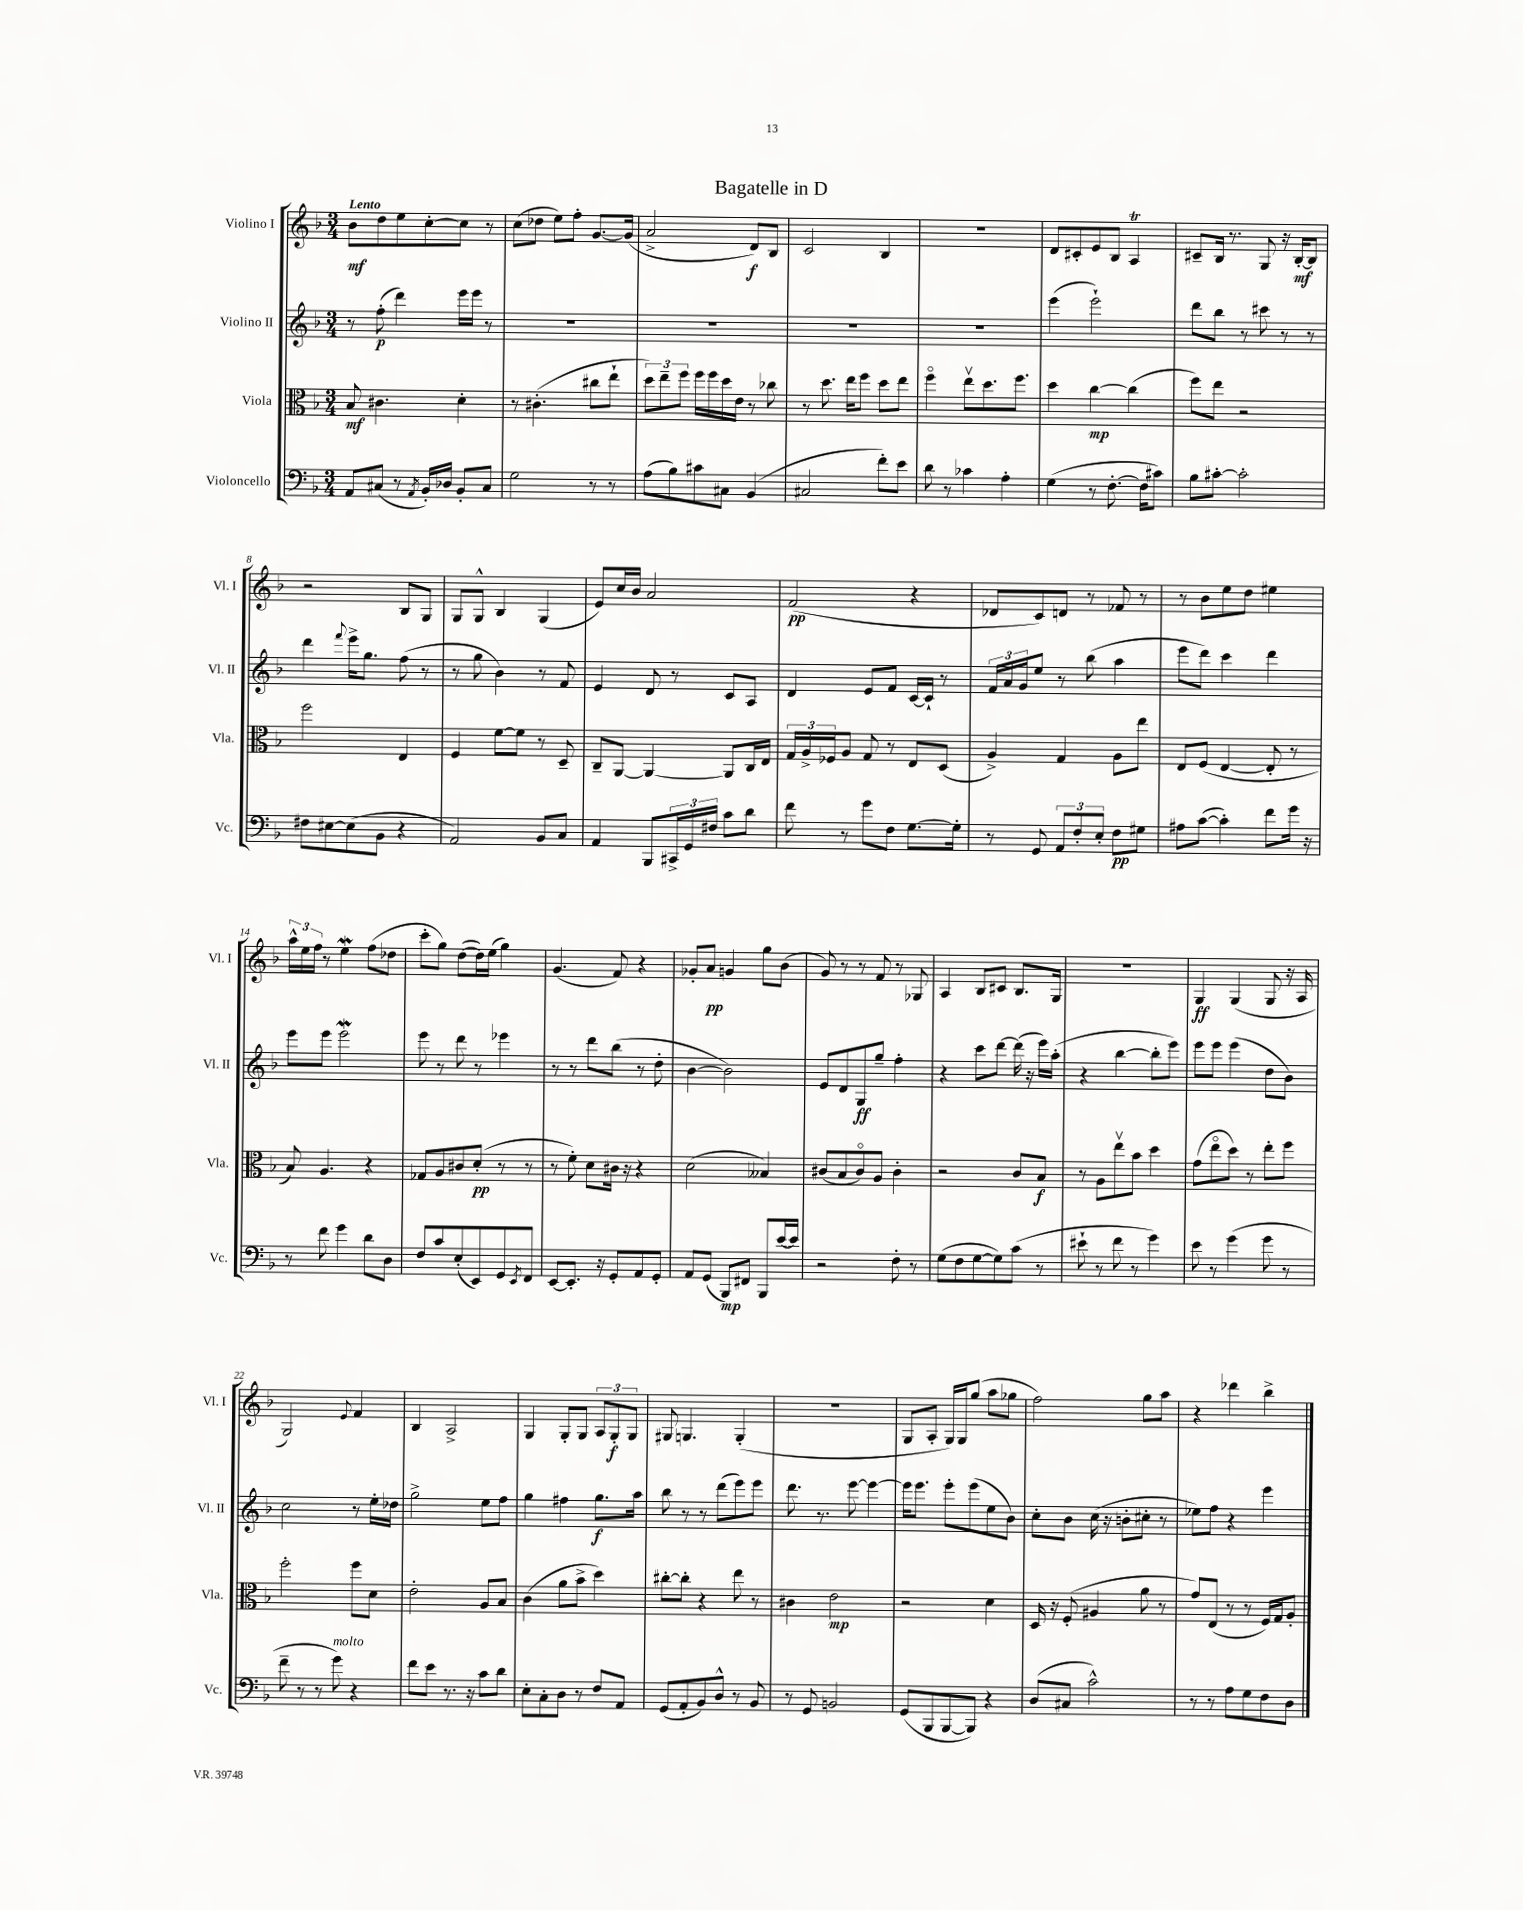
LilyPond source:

\header { title = "Bagatelle in D" }
<<
\new StaffGroup <<
\new Staff = "s0" \with { instrumentName = "Violino I" shortInstrumentName = "Vl. I" } {
    \clef treble \key f \major \numericTimeSignature \time 3/4 \tempo "Lento"
    bes'8\mf d''8 e''8 c''8~-. c''8 r8 |
    c''8( des''8 e''8) f''8-. g'8.~ g'16( |
    a'2-> d'8\f) bes8 |
    c'2 bes4 |
    R2. |
    d'8 cis'8-. e'8 bes8 a4\trill |
    cis'8-- bes16 r8. g8 r16 bes16~-.\mf bes8 |
    r2 bes8 g8 |
    g8 g8-^ bes4 g4( |
    e'8) c''16 bes'16 a'2 |
    f'2\pp( r4 |
    des'8 c'8) d'8 r8 fes'8 r8 |
    r8 bes'8 e''8 d''8 eis''4 |
    \tuplet 3/2 { a''16-^ e''16 f''16 } r8 e''4\mordent f''8( des''8 |
    c'''8-. g''8) d''8~( d''16) e''16( g''4) |
    g'4.( f'8) r4 |
    ges'8-. a'8\pp g'4 g''8 bes'8( |
    g'8) r8 r8 f'8 r8 ges8 |
    a4 bes8 cis'8 bes8. g16 |
    R2. |
    g4\ff g4( g8 r16 a16 |
    g2) \appoggiatura { e'8 } f'4 |
    bes4 a2-> |
    g4 g8-. g8 \tuplet 3/2 { a8 g8-.\f g8 } |
    gis8 g4. g4-.( |
    R2. |
    g8 a8-. g16) g16 g''8( a''8 ges''8 |
    f''2) g''8 a''8 |
    r4 des'''4 bes''4-> \bar "|." |
}
\new Staff = "s1" \with { instrumentName = "Violino II" shortInstrumentName = "Vl. II" } {
    \clef treble \key f \major \numericTimeSignature \time 3/4
    r8 f''8-.\p( d'''4) e'''16 e'''16 r8 |
    R2. |
    R2. |
    R2. |
    R2. |
    e'''4( e'''2-!) |
    d'''8 bes''8 r8 cis'''8 r8 r8 |
    d'''4 \appoggiatura { f'''8 } e'''16-> g''8. f''8( r8 |
    r8 g''8 bes'4) r8 f'8 |
    e'4 d'8 r8 c'8 a8 |
    d'4 e'8 f'8 c'16~ c'16-! r8 |
    \tuplet 3/2 { f'16 a'16 g'16 } e''8 r8 bes''8( a''4 |
    e'''8 d'''8) c'''4 d'''4 |
    e'''8 e'''8 e'''2\mordent |
    e'''8 r8 d'''8 r8 ees'''4 |
    r8 r8 d'''8 bes''8( r8 d''8-. |
    bes'4~ bes'2) |
    e'8 d'8 g8\ff g''8-- f''4-. |
    r4 c'''8 d'''8~ d'''16( r16 e'''16) a''16-.( |
    r4 bes''4~ bes''8-. e'''8) |
    e'''8 e'''8 e'''4( d''8 bes'8) |
    c''2 r8 e''16-. des''16 |
    g''2-> e''8 f''8 |
    g''4 fis''4 g''8.\f a''16 |
    bes''8 r8 r8 d'''8( e'''8) e'''8 |
    d'''8. r8. e'''8~ e'''4~ |
    e'''16 e'''8. e'''8-. e'''8( e''8 bes'8) |
    c''8-. bes'8 c''16( r16 b'8-. cis''8-. r8 |
    ees''8) f''8 r4 e'''4 \bar "|." |
}
\new Staff = "s2" \with { instrumentName = "Viola" shortInstrumentName = "Vla." } {
    \clef alto \key f \major \numericTimeSignature \time 3/4
    bes8\mf cis'4. d'4-. |
    r8 cis'4.-.( cis''8 e''8-! |
    \tuplet 3/2 { d''8) e''8-- f''8 } f''16 f''16 d''16 e'16 r8 ces''8 |
    r8 d''8. e''16 f''8 d''8 e''8 |
    f''4\flageolet e''8\upbow d''8. f''8. |
    d''4 c''4~\mp c''4( |
    f''8) e''8 r2 |
    f''2 e4 |
    f4 f'8~ f'8 r8 d8-- |
    c8-- a,8~ a,4~ a,8 c16 e16 |
    \tuplet 3/2 { g16 a16-> fes16 } a8 g8 r8 e8 d8( |
    a4->) g4 a8 e''8 |
    e8 f8( e4~ e8-. r8 |
    bes8) a4. r4 |
    ges8 a8 cis'8 d'8-.\pp( r8 r8 |
    r8 f'8-.) d'8 cis'16 r16 r4 |
    d'2( beses4) |
    cis'8( bes8 cis'8\flageolet) a8 cis'4-. |
    r2 c'8 bes8\f |
    r8 a8 e''8\upbow bes'8 d''4 |
    g'8( e''8\flageolet d''8) r8 e''8-. f''8 |
    f''2-. f''8 d'8 |
    e'2-. a8 bes8 |
    c'4( a'8 bes'8-> d''4) |
    cis''8~-. cis''8-. r4 e''8 r8 |
    cis'4 e'2\mp |
    r2 d'4 |
    d16 r16 f8-.( ais4 a'8 r8 |
    g'8) e8( r8 r8 f16) g16 a8-. \bar "|." |
}
\new Staff = "s3" \with { instrumentName = "Violoncello" shortInstrumentName = "Vc." } {
    \clef bass \key f \major \numericTimeSignature \time 3/4
    a,8 cis8( r8 \acciaccatura { a,8 } bes,16-.) des16 bes,8-. cis8 |
    g2 r8 r8 |
    a8( bes8) cis'8 cis8 bes,4( |
    cis2 f'8-.) e'8 |
    d'8 r8 ces'4 a4-. |
    g4( r8 f8.~-. f16 cis'8) |
    bes8 cis'8~-. cis'2-. |
    fis8 eis8~ eis8( bes,8 r4 |
    a,2) bes,8 c8 |
    a,4 bes,,8 \tuplet 3/2 { cis,16-> g,16 fis16 } c'8 d'8 |
    f'8 r8 g'8 f8 g8.~ g16-. |
    r8 g,8 \tuplet 3/2 { a,8 f8-. e8-. } f8\pp gis8 |
    ais8 c'8~( c'4-.) f'8 g'16 r16 |
    r8 f'8 g'4 d'8 d8 |
    f8 c'8 e8-.( e,8) g,8 \acciaccatura { e,8 } f,8 |
    e,8~ e,8.-. r16 g,8-. a,8 g,8-. |
    a,8 g,8( bes,,8\mp) fis,8 bes,,8 e'16~ e'16 |
    r2 f8-. r8 |
    g8( f8 g8~ g8) c'8( r8 |
    eis'8-! r8 f'8 r8 g'4) |
    e'8 r8 g'4( g'8 r8 |
    f'8-- r8 r8 g'8^\markup { \italic "molto" }) r4 |
    f'8 e'8 r8. r16 c'8 d'8 |
    e8-. c8-. d8 r8 f8 a,8 |
    g,8( a,8-. bes,8) d8-^ r8 bes,8 |
    r8 g,8 b,2 |
    g,8( bes,,8 bes,,8~ bes,,8) r4 |
    d8( cis8 c'2-^) |
    r8 r8 a8 g8 f8 d8 \bar "|." |
}
>>
>>
